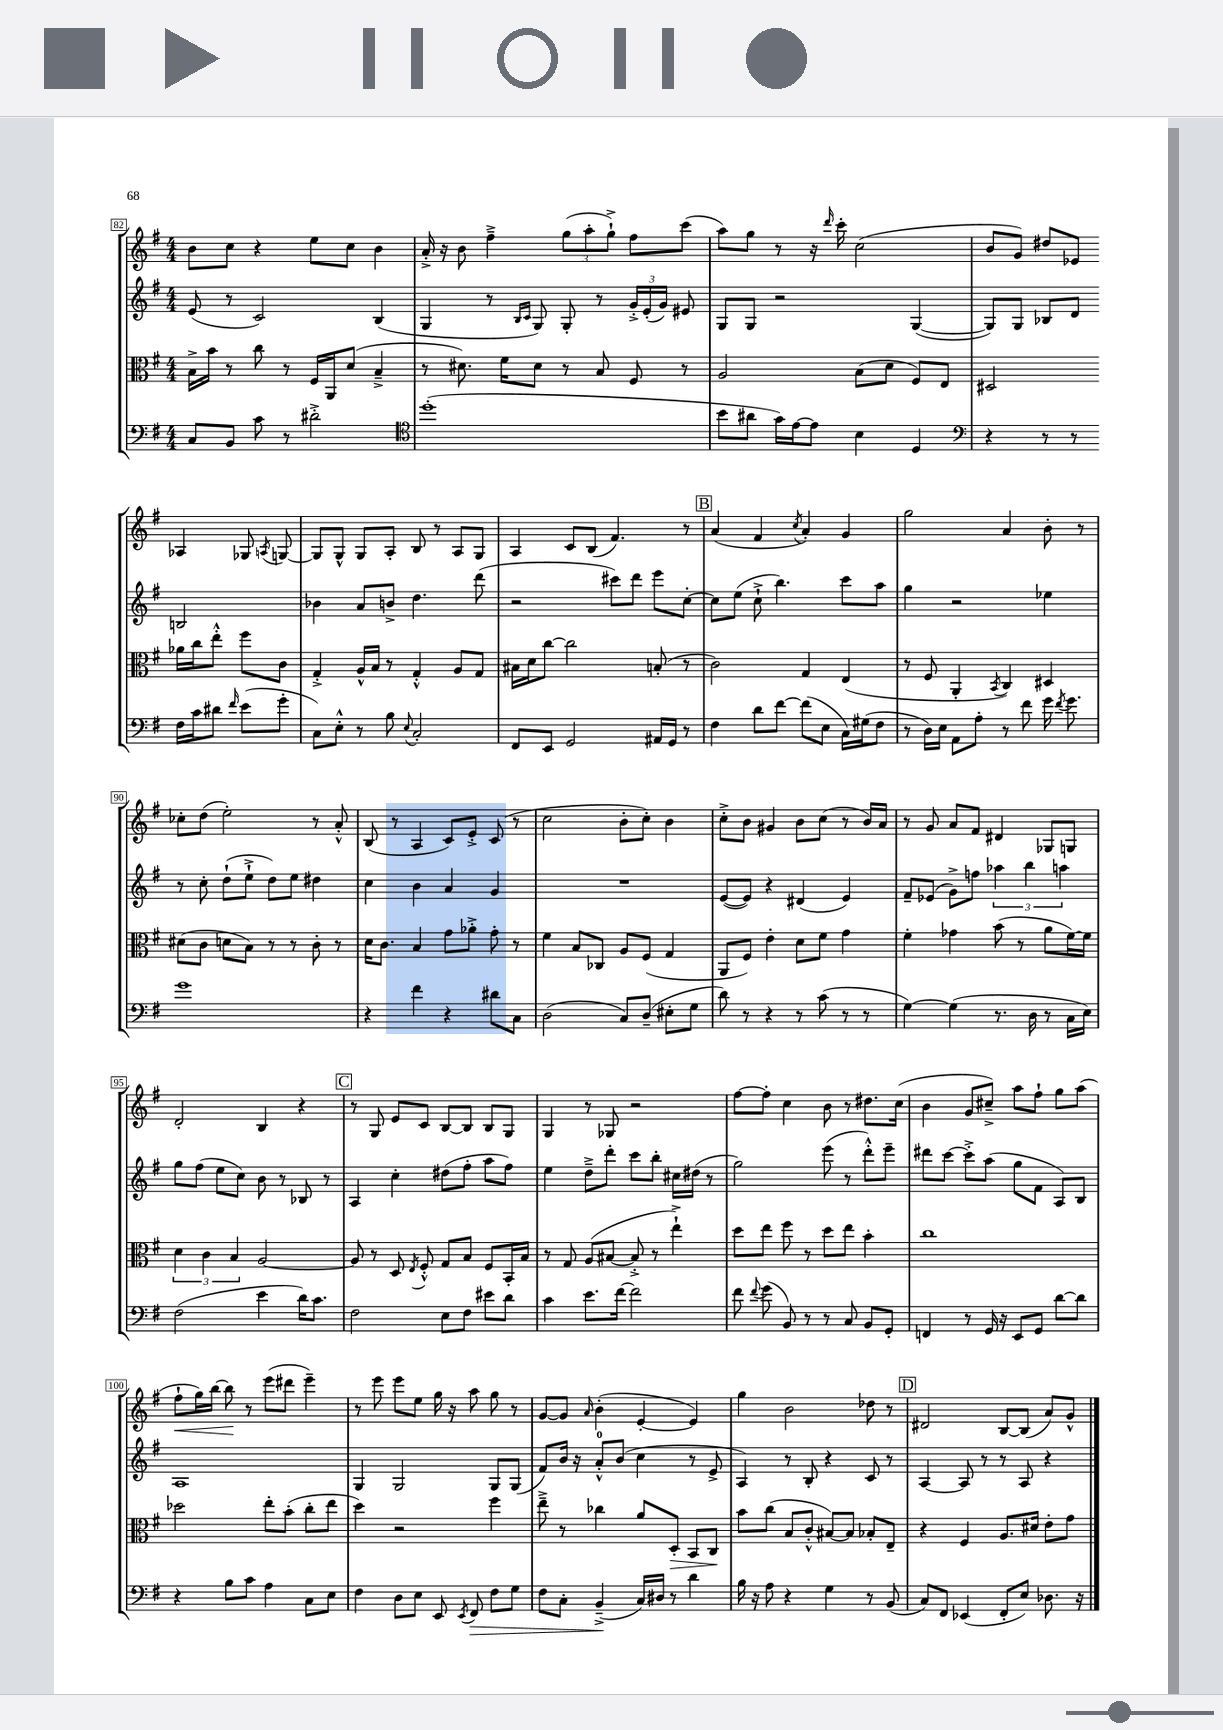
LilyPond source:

<<
\new StaffGroup <<
\new Staff = "s0" {
    \clef treble \key g \major \numericTimeSignature \time 4/4
    \autoBeamOff b'8[ c''8] r4 e''8[ c''8] b'4 |
    a'16-.-> r16 b'8 fis''4---> \tuplet 3/2 { g''8[( a''8-. g''8]-!->) } fis''8[ c'''8]( |
    a''8[) g''8] r8 r16 \grace { d'''16 } c'''16-. c''2( |
    b'8[ g'8]) dis''8[ ees'8] aes4 ges8 \acciaccatura { a8 } g8~ |
    g8[ g8]-^ g8[ a8]-. b8 r8 a8[ g8] |
    a4 c'8[ b8]( fis'4.) r8 |
    \mark \markup { \box "B" } a'4( fis'4 \acciaccatura { c''8 } a'4-.) g'4 |
    g''2 a'4 b'8-. r8 |
    ces''8[-. d''8]( e''2-.) r8 a'8-.-^ |
    b8( r8 a4 c'8[) e'8]-.-> c'8( r8 |
    c''2 b'8[-. c''8]-.) b'4 |
    c''8[-.-> b'8] gis'4 b'8[ c''8]( r8 b'16[) a'16] |
    r8 g'8 a'8[ fis'8] dis'4 ges8[ g8] |
    d'2-. b4 r4 |
    \mark \markup { \box "C" } r8 g8 e'8[ c'8] b8[~ b8] b8[ g8] |
    g4 r8 ges8 r2 |
    fis''8[~ fis''8]-. c''4 b'8 r8 dis''8.[ c''16]( |
    b'4 g'8[ cis''8]--->) a''8[ fis''8]-! g''8[ a''8]( |
    fis''8[-!\< g''16) b''16]~ b''8\! r8 e'''8[( dis'''8] e'''4--) |
    r8 e'''8 e'''8[ e''8] g''16 r16 a''8 g''8 r8 |
    g'8[~ g'8] \grace { a'16 } b'4-.( e'4~-. e'4) |
    g''4 b'2 des''8 r8 |
    \mark \markup { \box "D" } dis'2 b8[~ b8]( a'8[) g'8]-^ \bar "|." |
}
\new Staff = "s1" {
    \clef treble \key g \major \numericTimeSignature \time 4/4
    \autoBeamOff e'8( r8 c'2) b4( |
    g4 r8 \grace { b16[ c'16] } g8) g8-. r8 \tuplet 3/2 { g'16[-.-> e'16-.( g'16]) } eis'8 |
    g8[ g8] r2 g4~( |
    g8[) g8] bes8[ d'8] b2 |
    bes'4 a'8[ b'8]-> d''4. d'''8( |
    r2 cis'''8[) d'''8] e'''8[ c''8]~-. |
    \mark \markup { \box "B" } c''8[ e''8]( c''8-!-> b''4.) c'''8[ a''8] |
    g''4 r2 ees''4 |
    r8 c''8-. d''8[-!( e''8]-!-> d''8[) e''8] dis''4 |
    c''4 b'4 a'4 g'4 |
    R1 |
    e'8[~( e'8]) r4 dis'4( e'4) |
    fis'8[-- ees'8]( g'8[->) f''8] \tuplet 3/2 { aes''4 b''4 a''4 } |
    g''8[ fis''8]( e''8[ c''8]) b'8 r8 bes8 r8 |
    \mark \markup { \box "C" } a4 c''4-. dis''8[( fis''8]-. a''8[ fis''8]) |
    e''4 d''8[---> d'''8]-. c'''8[ b''8]-. cis''16[ dis''16]( r8 |
    g''2) e'''8( r8 d'''8[-.-^) e'''8]-- |
    dis'''8[ c'''8]~ c'''8[-.-> a''8]( g''8[ fis'8] a8[) b8] |
    a1 |
    g4 g2 g8[ g8]( |
    fis'8[) b'16] r16 a'8[-0-.-^ b'8]( c''4 r8 e'8-> |
    a4) r8 b8-. r4 c'8 r8 |
    \mark \markup { \box "D" } a4~ a8 r8 r8 a8 r4 \bar "|." |
}
\new Staff = "s2" {
    \clef alto \key g \major \numericTimeSignature \time 4/4
    \autoBeamOff b16[-> b'16] r8 c''8 r8 fis16[ a,16 d'8]( b4---> |
    r8 dis'8.) fis'16[ dis'8] r8 b8 fis8 r8 |
    a2 b8[( d'8] fis8[) e8] |
    dis2 aes'16[ c''16 e''8]-.-^ fis''8[ c'8] |
    g4-.-> a16[-^ b16] r8 g4-.-^ a8[ g8] |
    bis16[ d'16 c''8]~ c''2 b8-.( r8 |
    \mark \markup { \box "B" } c'2) g4 e4( |
    r8 fis8 a,4-. \acciaccatura { b,8 } c4) dis4 |
    dis'8[( c'8] d'8[ b8]) r8 r8 c'8-. r8 |
    d'16[ c'8.] b4 g'8[ aes'8]-.-> g'8-. r8 |
    fis'4 b8[ ces8] a8[ fis8]( g4 |
    a,8[ fis8]) e'4-. d'8[ fis'8] g'4 |
    fis'4-. ges'4 b'8( r8 a'8[ fis'16~) fis'16] |
    \tuplet 3/2 { d'4 c'4 b4 } a2~ |
    \mark \markup { \box "C" } a8 r8 d8 \acciaccatura { e8 } fis8-.-^ g8[ b8] fis8[ b,16-. b16] |
    r8 g8 a8[( bis8]~ bis8-.-> r8 e''4-!->) |
    d''8[ e''8] fis''8 r8 d''8[ e''8] b'4-. |
    c''1 |
    des''2 e''8[-. b'8]-.( c''8[-. e''8] |
    d''4) r2 fis''4 |
    e''8---> r8 ces''4 a'8[ d8]-.\> b,8[ c8]\! |
    b'8[ c''8]( b8[ c'8]-.-^ bis8[~) bis8] bes8[-. e8]-- |
    \mark \markup { \box "D" } r4 fis4 a8.[ dis'16] e'8[-. g'8] \bar "|." |
}
\new Staff = "s3" {
    \clef bass \key g \major \numericTimeSignature \time 4/4
    \autoBeamOff c8[ b,8] c'8 r8 dis'2-.-> |
    \clef tenor d''1-.( |
    b'8[ ais'8] g'16[) e'16~ e'8] b4 d4 |
    \clef bass r4 r8 r8 fis16[ c'16 dis'8] \grace { fis'16 } e'8[( g'8]-. |
    c8[) e8]-.-^ r8 b8 \appoggiatura { e8 } c2-. |
    fis,8[ e,8] g,2 ais,16[ g,16] r8 |
    \mark \markup { \box "B" } fis4 d'8[ fis'8]~ fis'8[( e8] c16[) gis16( fis8] |
    r8 d16[) e16] a,8[ a8]-. r8 fis'8 g'16 \acciaccatura { fis'8 } g'8. |
    g'1 |
    r4 fis'4 r4 dis'8[ c8] |
    d2( c8[) d8]--( eis8[-. g8] |
    d'8) r8 r4 r8 c'8( r8 r8 |
    g4~) g4( r8. d16 r8 c16[ e16]) |
    fis2( e'4 d'16[) c'8.] |
    \mark \markup { \box "C" } fis2 e8[ fis8] eis'8[ d'8] |
    c'4 e'8.[ fis'16]~ fis'2 |
    fis'8 \appoggiatura { fis'8 } g'8( b,8) r8 r8 c8 b,8[ g,8]-. |
    f,4 r8 g,16 r16 e,8[ g,8] d'8[~ d'8] |
    r4 b8[ c'8] a4 c8[ e8] |
    fis4 d8[ e8] e,8 \acciaccatura { e,8 } fis,8\> fis8[ g8] |
    fis8[ c8]-. b,4--->\!( c16[) dis16] r8 d'4 |
    b16 r16 a8 r4 g4 r8 b,8( |
    \mark \markup { \box "D" } c8[) fis,8] ees,4( fis,8[-. e8]) des8. r16 \bar "|." |
}
>>
>>
\layout { \context { \Score currentBarNumber = #82 \override BarNumber.stencil = #(make-stencil-boxer 0.1 0.3 ly:text-interface::print) } }
